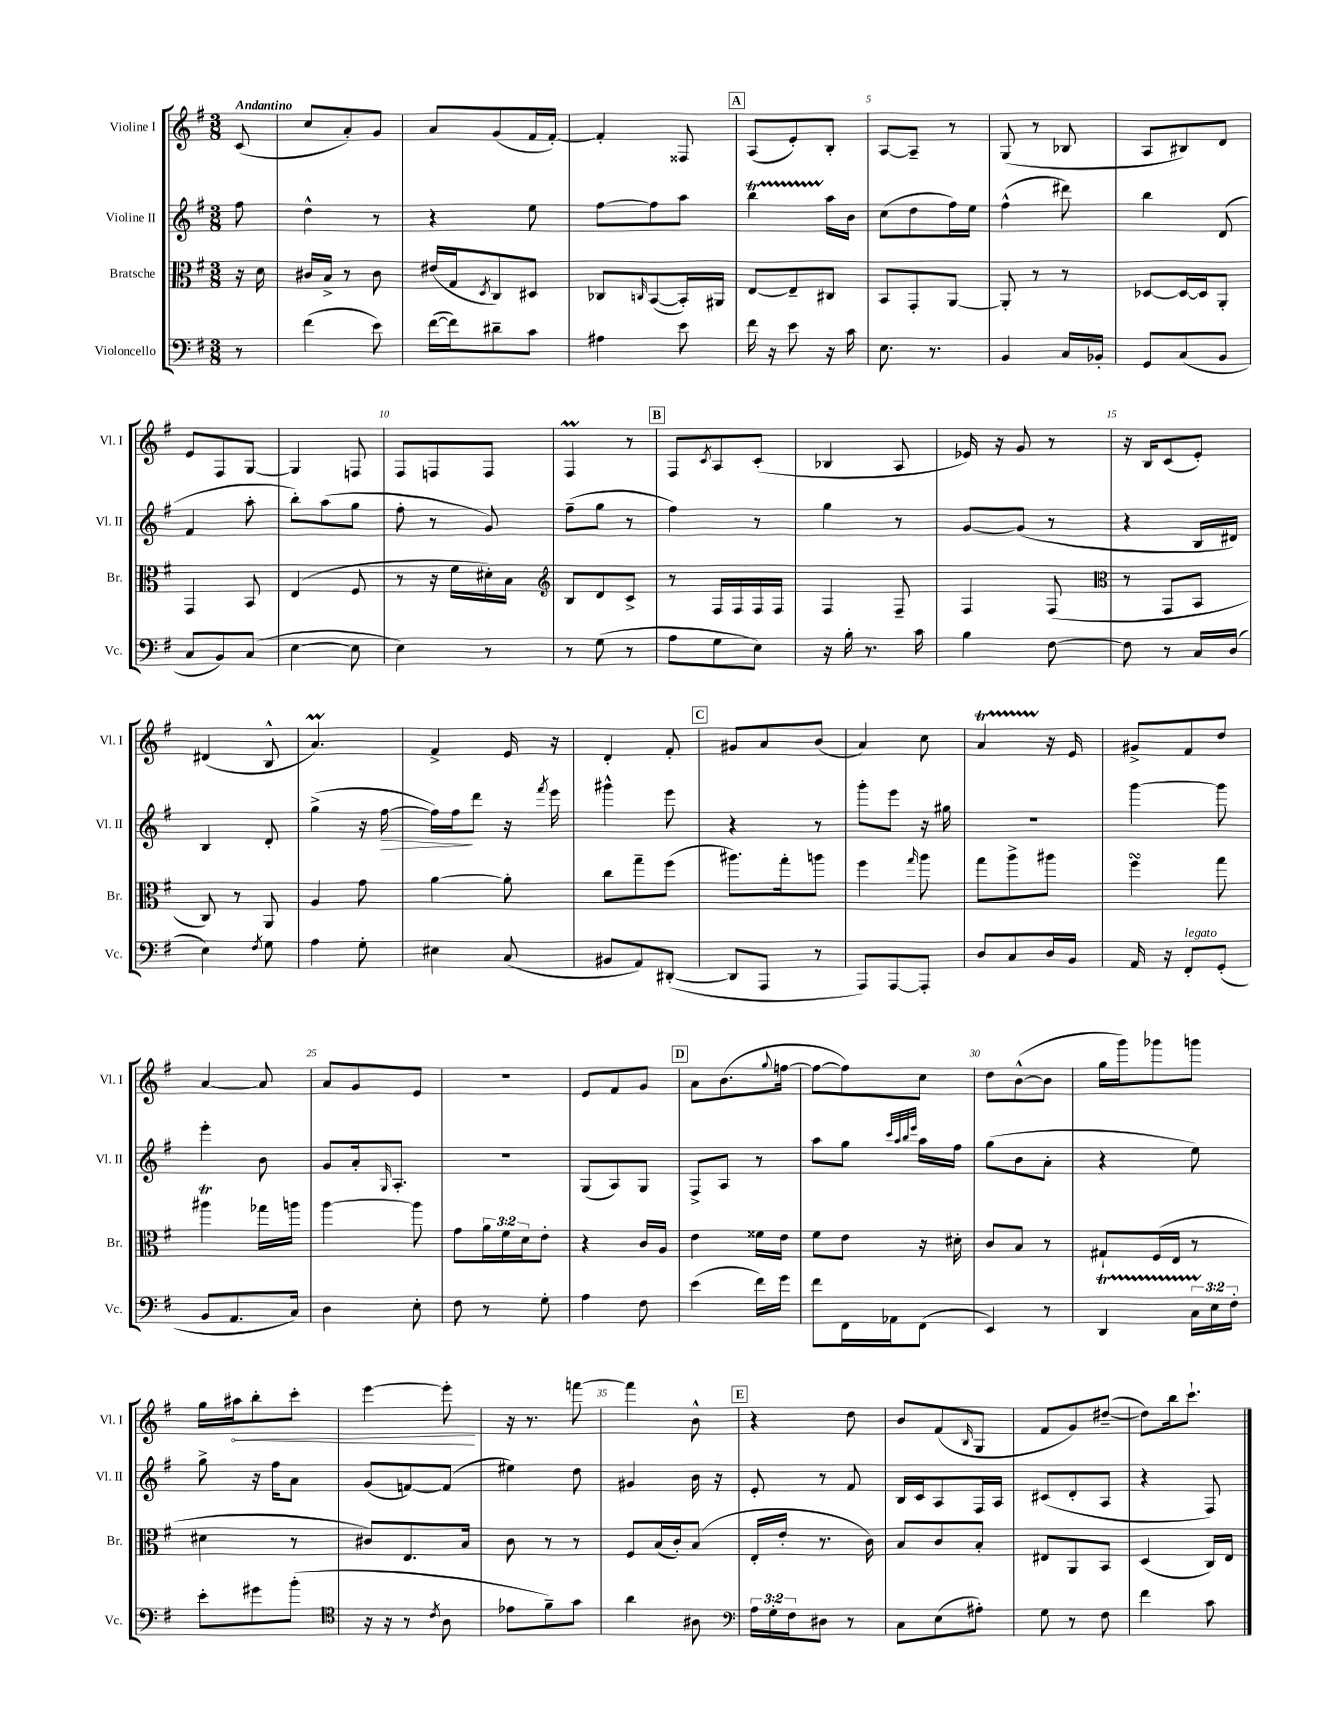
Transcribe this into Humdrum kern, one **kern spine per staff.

**kern	**kern	**kern	**dynam	**kern	**dynam
*part4	*part3	*part2	*part2	*part1	*part1
*staff4	*staff3	*staff2	*staff2	*staff1	*staff1
*I"Violoncello	*I"Bratsche	*I"Violine II	*	*I"Violine I	*
*I'Vc.	*I'Br.	*I'Vl. II	*	*I'Vl. I	*
*clefF4	*clefC3	*clefG2	*	*clefG2	*
*k[f#]	*k[f#]	*k[f#]	*	*k[f#]	*
*M3/8	*M3/8	*M3/8	*	*M3/8	*
=	=	=	=	=	=
!	!	!	!	!LO:TX:a:B:t=Andantino	!
8r	16r	8ff#\	.	(8c/	.
.	16d\	.	.	.	.
=1	=1	=1	=1	=1	=1
(4f#\	16c#X/LL	4dd^^\	.	8cc/L	.
.	16B^/JJ	.	.	.	.
.	8r	.	.	8a'/)	.
8e\)	8c#\	8r	.	8g/J	.
=2	=2	=2	=2	=2	=2
([16f#\LL	(16e#X/LL	4r	.	8a/L	.
16f#\J])	16G/J	.	.	.	.
.	8qD/	.	.	.	.
8d#X~\	8C/)	.	.	(8g/	.
8c\J	8D#X/J	8ee\	.	16f#/L	.
.	.	.	.	[16f#'/JJ)	.
=3	=3	=3	=3	=3	=3
4A#X\	8C-X/L	[8ff#\L	.	4f#'/]	.
.	16qqCn/	.	.	.	.
.	([8BB/	8ff#\]	.	.	.
8e\	16BB'/L])	8aa\J	.	8F##X/	.
.	16AA#X/JJ	.	.	.	.
!!LO:REH:place=s1:t=A
=4	=4	=4	=4	=4	=4
16f#\	[8E/L	4bbt\	.	(8A/L	.
16r	.	.	.	.	.
8e\	8E~/]	.	.	8e'/)	.
16r	8C#X/J	16aa\LL	.	8B'/J	.
16c\	.	16b\JJ	.	.	.
=5	=5	=5	=5	=5	=5
8.E\	8BB/L	(8cc\L	.	[8A/L	.
.	8GG'/	8dd\	.	8A~/J]	.
8.r	.	.	.	.	.
.	[8AA/J	16ff#\L)	.	8r	.
.	.	16ee\JJ	.	.	.
=6	=6	=6	=6	=6	=6
4BB/	8AA'/]	(4ff#^^\	.	(8G/	.
.	8r	.	.	8r	.
16C/LL	8r	8ddd#X\)	.	8B-X/	.
16BB-X'/JJ	.	.	.	.	.
=7	=7	=7	=7	=7	=7
8GG/L	[8D-X/L	4bb\	.	8A/L	.
(8C/	16D-/L_	.	.	8B#X/)	.
.	16D-/J]	.	.	.	.
8BB/J	8AA'/J	(8d/	.	8d/J	.
!!LO:LB:g=z
=8	=8	=8	=8	=8	=8
8C/L	4GG/	4f#/	.	8e/L	.
8BB/)	.	.	.	8F#/	.
(8C/J	8BB/	8aa'\	.	[8G/J	.
=9	=9	=9	=9	=9	=9
[4E\	(4E/	8bb'\L)	.	4G/]	.
.	.	(8aa\	.	.	.
8E\]	8F#/	8gg\J	.	8Fn/	.
=10	=10	=10	=10	=10	=10
4E\)	8r	8ff#'\	.	8F#/L	.
.	16r	8r	.	8Fn/	.
.	16f#\LL	.	.	.	.
8r	16d#X'\)	8g/)	.	8F/J	.
.	16B\JJ	.	.	.	.
=11	=11	=11	=11	=11	=11
*	*clefG2	*	*	*	*
8r	8B/L	(8ff#~\L	.	4F#m/	.
(8G\	8d/	8gg\J	.	.	.
8r	8c^/J	8r	.	8r	.
!!LO:REH:place=s1:t=B
=12	=12	=12	=12	=12	=12
8A\L	8r	4ff#\)	.	8F#/L	.
.	.	.	.	8qc/	.
8G\	16F#/LL	.	.	8A/	.
.	16F#/	.	.	.	.
8E\J)	16F#/	8r	.	(8c'/J	.
.	16F#/JJ	.	.	.	.
=13	=13	=13	=13	=13	=13
16r	4F#/	4gg\	.	4B-X/	.
16B'\	.	.	.	.	.
8.r	.	.	.	.	.
.	8F#~/	8r	.	8A/	.
16c\	.	.	.	.	.
=14	=14	=14	=14	=14	=14
4B\	4F#/	[8g/L	.	16e-X/)	.
.	.	.	.	16r	.
.	.	(8g/J]	.	8g/	.
[8F#\	(8F#/	8r	.	8r	.
=15	=15	=15	=15	=15	=15
*	*clefC3	*	*	*	*
8F#\]	8r	4r	.	16r	.
.	.	.	.	16B/KL	.
8r	8GG/L	.	.	(8c/	.
16C/LL	8BB/J	16B/LL	.	8e'/J)	.
(16D/JJ	.	16d#X/JJ)	.	.	.
!!LO:LB:g=z
=16	=16	=16	=16	=16	=16
4E\)	8C/)	4B/	.	(4d#X/	.
.	8r	.	.	.	.
8qF#/	.	.	.	.	.
8G\	8AA/	8d'/	.	8B^^/	.
=17	=17	=17	=17	=17	=17
4A\	4A/	(4gg^\	.	4.aM/)	.
8G'\	8g\	16r	.	.	.
!	!	!	!LO:HP:b	!	!
.	.	[16ff#\	>	.	.
=18	=18	=18	=18	=18	=18
4E#X\	[4a\	16ff#\LL])	.	4f#^/	.
.	.	16ff#\J	.	.	.
.	.	8ddd\J	]	.	.
(8C/	8a'\]	16r	.	16e/	.
.	.	8qfff#/	.	.	.
.	.	16eee\	.	16r	.
=19	=19	=19	=19	=19	=19
8BB#X/L	8cc\L	4ggg#X^^\	.	4d'/	.
8AA/)	8gg~\	.	.	.	.
([8DD#X'/J	(8ff#\J	8eee\	.	8f#'/	.
!!LO:REH:place=s1:t=C
=20	=20	=20	=20	=20	=20
8DD#/L]	8.aa#X\L)	4r	.	8g#X/L	.
8AAA/J	.	.	.	8a/	.
.	16gg'\k	.	.	.	.
8r	8aan\J	8r	.	(8b/J	.
=21	=21	=21	=21	=21	=21
8AAA/L)	4ff#\	8ggg'\L	.	4a/)	.
[8AAA/	.	8eee\J	.	.	.
.	16qqgg/	.	.	.	.
8AAA'/J]	8aa\	16r	.	8cc\	.
.	.	16gg#X\	.	.	.
=22	=22	=22	=22	=22	=22
8D/L	8gg\L	4.r	.	4aT/	.
8C/	8aa^\	.	.	.	.
16D/L	8aa#X\J	.	.	16r	.
16BB/JJ	.	.	.	16e/	.
=23	=23	=23	=23	=23	=23
16AA/	4ff#sSsS\	[4ggg\	.	8g#X^/L	.
16r	.	.	.	.	.
!LO:TX:a:i:t=legato	!	!	!	!	!
8FF#'/L	.	.	.	8f#/	.
(8GG'/J	8gg\	8ggg\]	.	8dd/J	.
!!LO:LB:g=z
=24	=24	=24	=24	=24	=24
8BB/L	4aa#Xt\	4eee'\	.	[4a/	.
8.AA/	.	.	.	.	.
.	16gg-X\LL	8b\	.	8a/]	.
16C/Jk)	16aan\JJ	.	.	.	.
=25	=25	=25	=25	=25	=25
4D\	[4aa\	8g/L	.	8a/L	.
.	.	16a'/k	.	8g/	.
.	.	16qqG/	.	.	.
.	.	8.A'/J	.	.	.
8E'\	8aa\]	.	.	8e/J	.
=26	=26	=26	=26	=26	=26
8F#\	8g\L	4.r	.	4.r	.
8r	24a\L	.	.	.	.
.	24f#\	.	.	.	.
.	24d\J	.	.	.	.
8G'\	8e'\J	.	.	.	.
=27	=27	=27	=27	=27	=27
4A\	4r	(8G/L	.	8e/L	.
.	.	8A/)	.	8f#/	.
8F#\	16c/LL	8G/J	.	8g/J	.
.	16A/JJ	.	.	.	.
!!LO:REH:place=s1:t=D
=28	=28	=28	=28	=28	=28
(4e\	4e\	8F#^/L	.	8a\L	.
.	.	8A/J	.	(8.b\	.
16f#\LL)	16f##X\LL	8r	.	.	.
.	.	.	.	8qqgg/	.
16g\JJ	16e\JJ	.	.	[16ffn\Jk	.
=29	=29	=29	=29	=29	=29
8f#\L	8f#\L	8aa\L	.	8ff\L_	.
16FF#\L	8e\J	8gg\J	.	8ff\])	.
16AA-X\J	.	.	.	.	.
.	.	32qqccc/LLL	.	.	.
.	.	32qqaa/	.	.	.
.	.	32qqbb/	.	.	.
.	.	32qqeee/JJJ	.	.	.
(8FF#\J	16r	16aa\LL	.	8cc\J	.
.	16d#X'\	16ff#\JJ	.	.	.
=30	=30	=30	=30	=30	=30
4EE/)	8c/L	(8gg\L	.	8dd\L	.
.	8B/J	8b\	.	([8b^^\	.
8r	8r	8a'\J	.	8b\J]	.
=31	=31	=31	=31	=31	=31
4DDT/	8G#X`/L	4r	.	16gg\LL	.
.	.	.	.	16ggg\J)	.
.	(16F#/L	.	.	8ggg-X\	.
.	16E/JJ	.	.	.	.
24CTTT\LL	8r	8ee\)	.	8gggn\J	.
24E\	.	.	.	.	.
24F#'\JJ	.	.	.	.	.
!!LO:LB:g=z
=32	=32	=32	=32	=32	=32
8e'\L	4d#X\	8gg^\	.	16gg\LL	.
!	!	!	!	!	!LO:HP:b
.	.	.	.	16aa#X\J	<
8g#X\	.	16r	.	8bb'\	.
.	.	16ff#\KL	.	.	.
(8b'\J	8r	8a\J	.	8ccc'\J	.
=33	=33	=33	=33	=33	=33
*clefC4	*	*	*	*	*
16r	8c#X/L)	(8g/L	.	[4eee\	.
16r	.	.	.	.	.
8r	8.E/	[8fn/)	.	.	.
8qc/	.	.	.	.	.
8A\	.	(8f/J]	.	8eee'\]	.
.	16B/Jk	.	.	.	.
.	.	.	.	.	[
=34	=34	=34	=34	=34	=34
8e-X\L	8c\	4ee#X\)	.	16r	.
.	.	.	.	8.r	.
8f#~\)	8r	.	.	.	.
8g\J	8r	8dd\	.	[8fffn\	.
=35	=35	=35	=35	=35	=35
4a\	8F#/L	4g#X/	.	4fff\]	.
.	(16B/L	.	.	.	.
.	16c'/J)	.	.	.	.
8A#X\	(8B/J	16b\	.	8b^^\	.
.	.	16r	.	.	.
!!LO:REH:place=s1:t=E
=36	=36	=36	=36	=36	=36
*clefF4	*	*	*	*	*
24A\LL	16E'/LL	8e'/	.	4r	.
24G'\	.	.	.	.	.
.	16e'/JJ	.	.	.	.
24F#\J	.	.	.	.	.
8D#X\J	8.r	8r	.	.	.
8r	.	8f#/	.	8dd\	.
.	16c\)	.	.	.	.
=37	=37	=37	=37	=37	=37
8C\L	8B/L	16B/LL	.	8b/L	.
.	.	16c/J	.	.	.
(8E\	8c/	8A/	.	(8f#/	.
.	.	.	.	16qqB/	.
8A#X'\J)	8B'/J	16F#/L	.	8G/J	.
.	.	16A/JJ	.	.	.
=38	=38	=38	=38	=38	=38
8G\	8E#X/L	(8c#X/L	.	8f#/L	.
8r	8AA/	8d'/	.	8g/)	.
8F#\	8BB/J	8A/J	.	([8dd#X~/J	.
=39	=39	=39	=39	=39	=39
4f#\	(4D/	4r	.	8dd#\L])	.
.	.	.	.	16bb\k	.
.	.	.	.	8.ccc`\J	.
8c\	16C/LL)	8F#/)	.	.	.
.	16E/JJ	.	.	.	.
==	==	==	==	==	==
*-	*-	*-	*-	*-	*-
